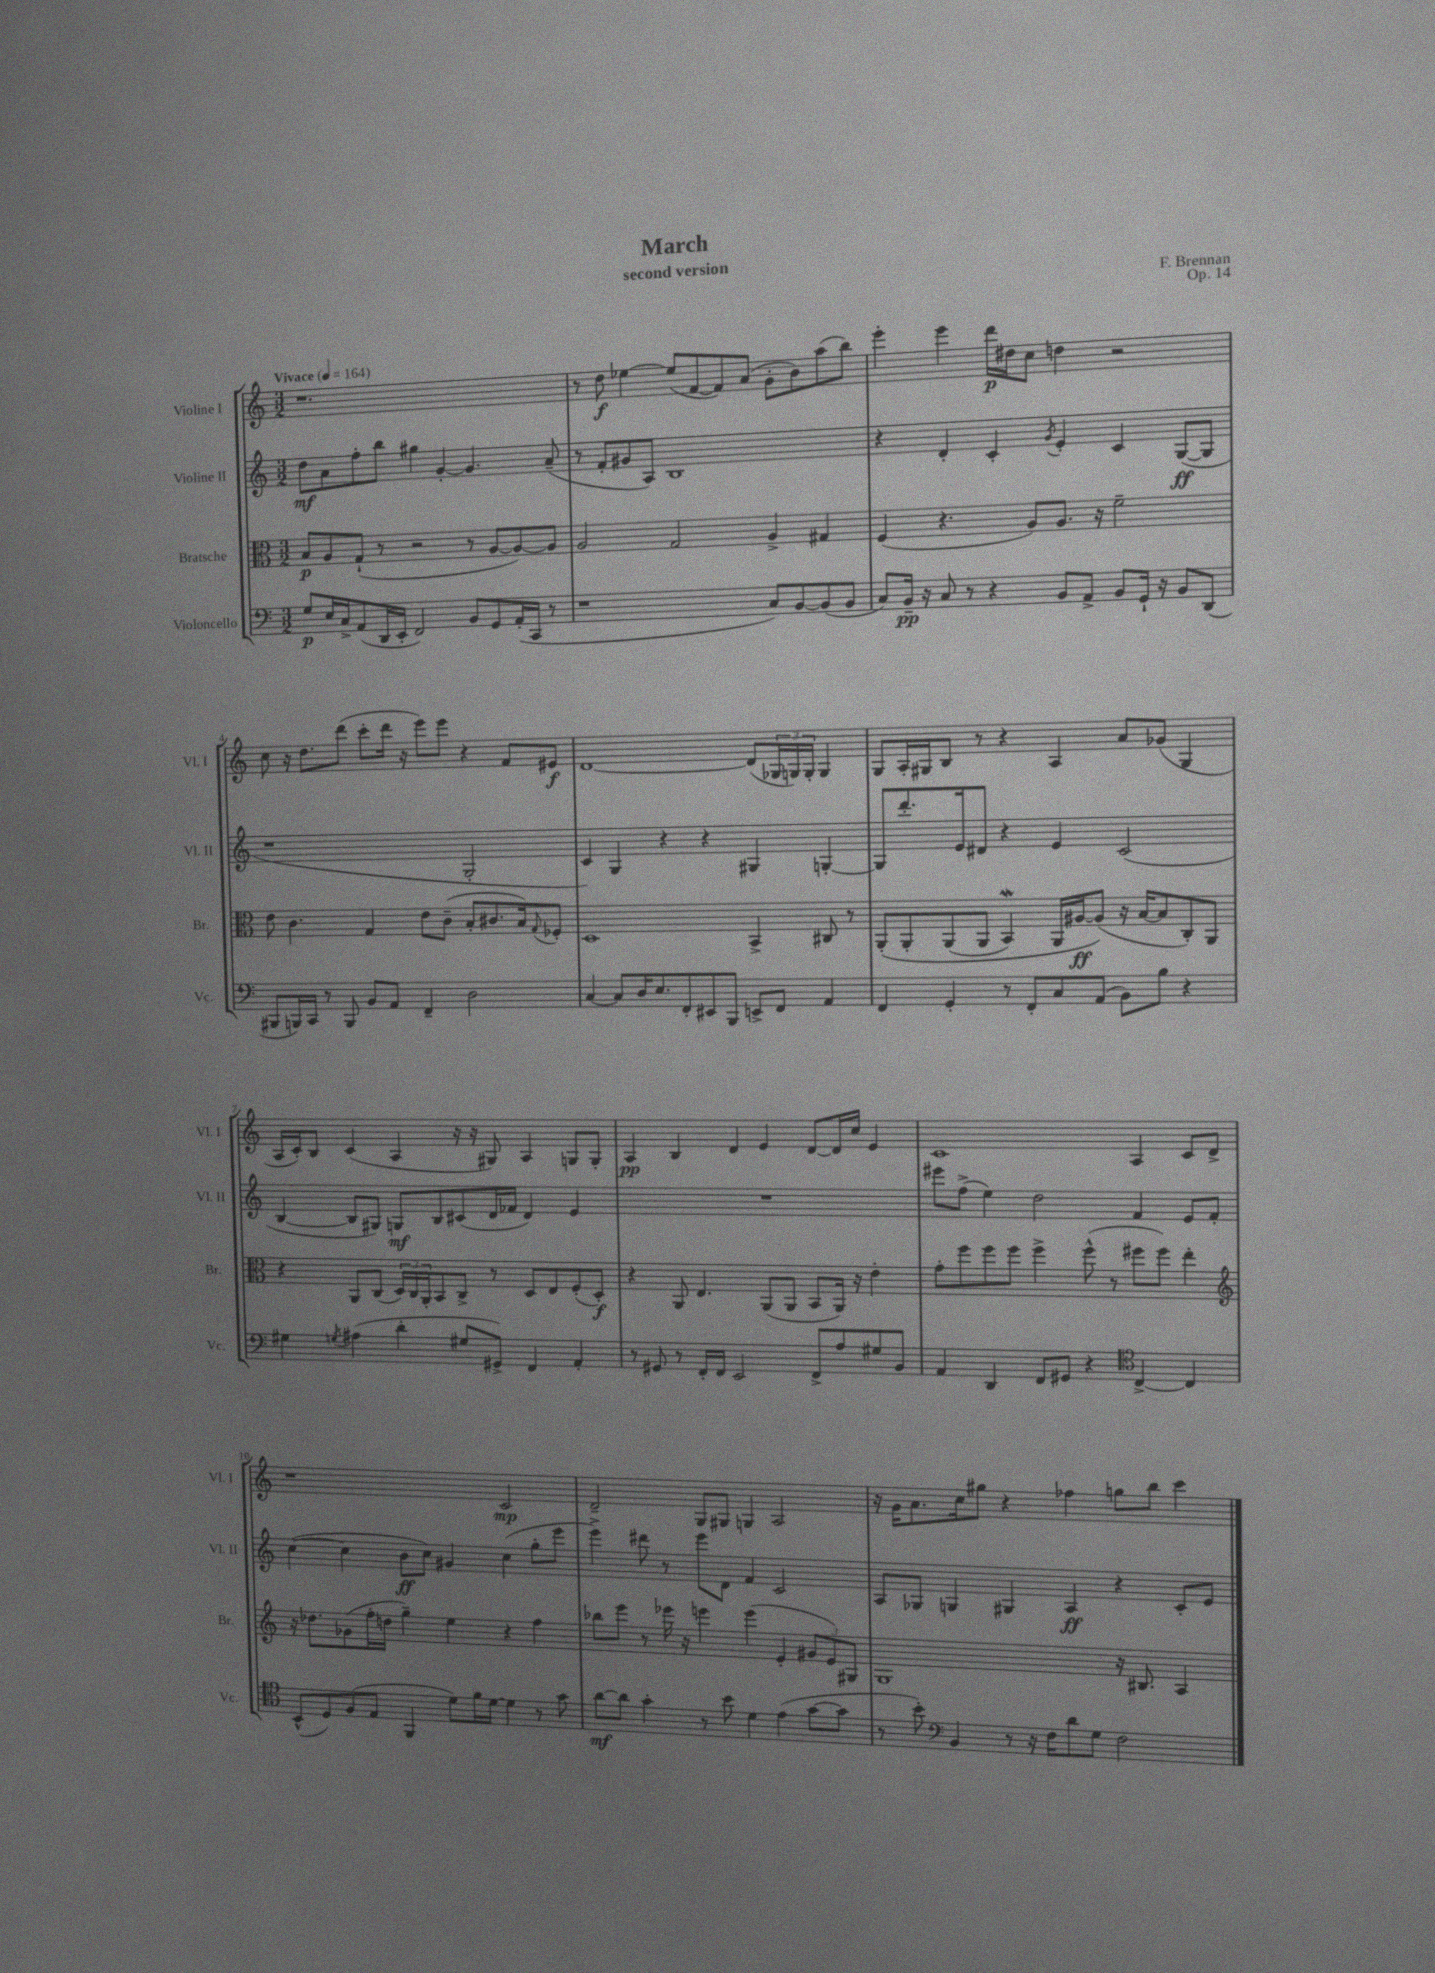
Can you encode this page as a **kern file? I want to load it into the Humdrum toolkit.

**kern	**kern	**kern	**kern
*staff4	*staff3	*staff2	*staff1
*clefF4	*clefC3	*clefG2	*clefG2
*k[]	*k[]	*k[]	*k[]
*M3/2	*M3/2	*M3/2	*M3/2
*MM164	*MM164	*MM164	*MM164
8G	8B	8dd	1.r
16E	8A	8a	.
16C^	.	.	.
(8AA	(8G`	8ff'	.
16DD	8r	8bb	.
16EE'	.	.	.
2FF)	2r	4gg#	.
.	.	[4g'	.
8BB	8r	4.g]	.
8GG	[8A	.	.
(16AA'	8A_)	.	.
16CC	.	.	.
8r	8A]	(8a~	.
=	=	=	=
1r	2A	8r	8r
.	.	8f'	8dd
.	.	8g#	[4ee-
.	.	8A)	.
.	2G	1B	(8ee-]
.	.	.	[8f
.	.	.	8f])
.	.	.	(8a
8C)	4A^	.	8g'
[8BB	.	.	8b)
(8BB]	4G#	.	(8aa
8BB	.	.	8bb)
=	=	=	=
8C)	(4F	4r	4eee'
16BB~	.	.	.
16r	.	.	.
8C	4.r	4d'	4eee
8r	.	.	.
4r	.	4c'	16ddd
.	.	.	16dd#
.	8A)	.	8cc
.	.	8qg	.
8BB	8.A	4e'	4dd
8AA^	.	.	.
.	16r	.	.
8BB	2f~	4c	2r
16GG`	.	.	.
16r	.	.	.
8BB	.	([8G	.
(8DD	.	8G]	.
=	=	=	=
8BBB#	8e	1r	8cc
16BBB)	4.c	.	16r
16CC	.	.	8.dd
8r	.	.	.
8BBB	.	.	(8ddd
8BB	4G	.	8ccc'
8AA	.	.	16ddd
.	.	.	16r
4FF~	8e	.	8eee)
.	(8c~	.	8eee
2D	8B'	2G'	4r
.	8.c#	.	.
.	.	.	8f
.	16B)	.	.
.	8qqG	.	.
.	8F-'	.	8e#
=	=	=	=
[4C	1D	4c)	[1d
8C]	.	4G	.
16D	.	.	.
8.E	.	.	.
.	.	4r	.
8FF'	.	.	.
8EE#	.	4r	.
8BBB	.	.	.
8EE^	4BB^	4G#	(8d]
8FF	.	.	24G-
.	.	.	24G)
.	.	.	24G'
4AA	8C#	[4G'	4G
.	8r	.	.
=	=	=	=
4FF	&(8AA'	8G]	8G
.	8AA'	8.ddd'	16A'
.	.	.	16G#
4GG'	(8AA	.	8B
.	.	16e	.
.	8AA	8d#	8r
8r	4BB)	4r	4r
8FF'	.	.	.
8C	16AA	4e	4A
.	[16A#	.	.
(8AA	(8A#]&)	.	.
8BB)	16r	(2c	8a
.	[16B	.	.
8B	8B]	.	(8g-
4r	8C')	.	4G#
.	8AA	.	.
=	=	=	=
4G#	4r	[4B	16A
.	.	.	16c')
.	.	.	8B
8qG	.	.	.
(4A#	8AA	8B]	(4c
.	(8C	8G#)	.
4d'	24D)	8G	4A
.	24C	.	.
.	24AA'	.	.
.	8BB	8B	.
8G#	8C^	(8c#	16r
.	.	.	16r
8GG#^)	8r	16d	8G#)
.	.	16f-	.
4FF	8D	4d)	4A
.	8E	.	.
4AA'	(8F'	4e	8G
.	8D')	.	8G'
=	=	=	=
8r	4r	1.r	4A
8GG#	.	.	.
8r	8AA	.	4B
16FF'	4.E	.	.
16FF	.	.	.
2EE	.	.	4d
.	(8AA	.	4e
.	8AA	.	.
8FF^	8BB	.	[8d
8A	16AA)	.	16d]
.	16r	.	16cc
8G#	4e'	.	4e
8BB	.	.	.
=	=	=	=
4AA	8g'	8eee#	1c
.	8ff	(8ff^	.
4DD	8ff	4ee)	.
.	8ff	.	.
8FF	4ff^	2dd	.
8GG#	.	.	.
4r	(8ff^^	.	.
.	8r	.	.
*clefC4	*	*	*
[4C^	8ff#	4f	4A
.	8ff#)	.	.
4C]	4ee'	8e	8c
.	.	8f'	8d^
=	=	=	=
*	*clefG2	*	*
(8BB^^	16r	([4cc	1r
.	8.dd-	.	.
8D)	.	.	.
(8F	(8g-	4cc]	.
8E	16ff'	.	.
.	16dd	.	.
4FF	4gg~)	8b	.
.	.	8cc)	.
8d)	4ee	4g#	.
16f	.	.	.
[16d	.	.	.
4d]	4r	(4cc	2c
8r	4ff	8gg'	.
8g	.	8eee	.
=	=	=	=
[8a	8bb-	4eee^)	2d~
8a]	8eee	.	.
4g'	8r	8ddd#	.
.	16eee-	8r	.
.	16r	.	.
8r	4eee	8eee	8G
8b	.	8d	8G#
4d	(4eee	4f	4G
(4e	4e'	2c	2A
[8g	12g#	.	.
.	12e)	.	.
8g]	.	.	.
.	12G#	.	.
=	=	=	=
8r	1G	8A	16r
.	.	.	16g
8b')	.	8G-	8.a
*clefF4	*	*	*
4BB	.	4G	.
.	.	.	16cc
.	.	.	8gg#
8r	.	4G#	4r
16r	.	.	.
16F	.	.	.
8d	.	4A	4ff-
8G	.	.	.
2F	16r	4r	8gg
.	8.B#	.	.
.	.	.	8bb
.	4A	8c'	4ccc
.	.	8e	.
==	==	==	==
*-	*-	*-	*-
